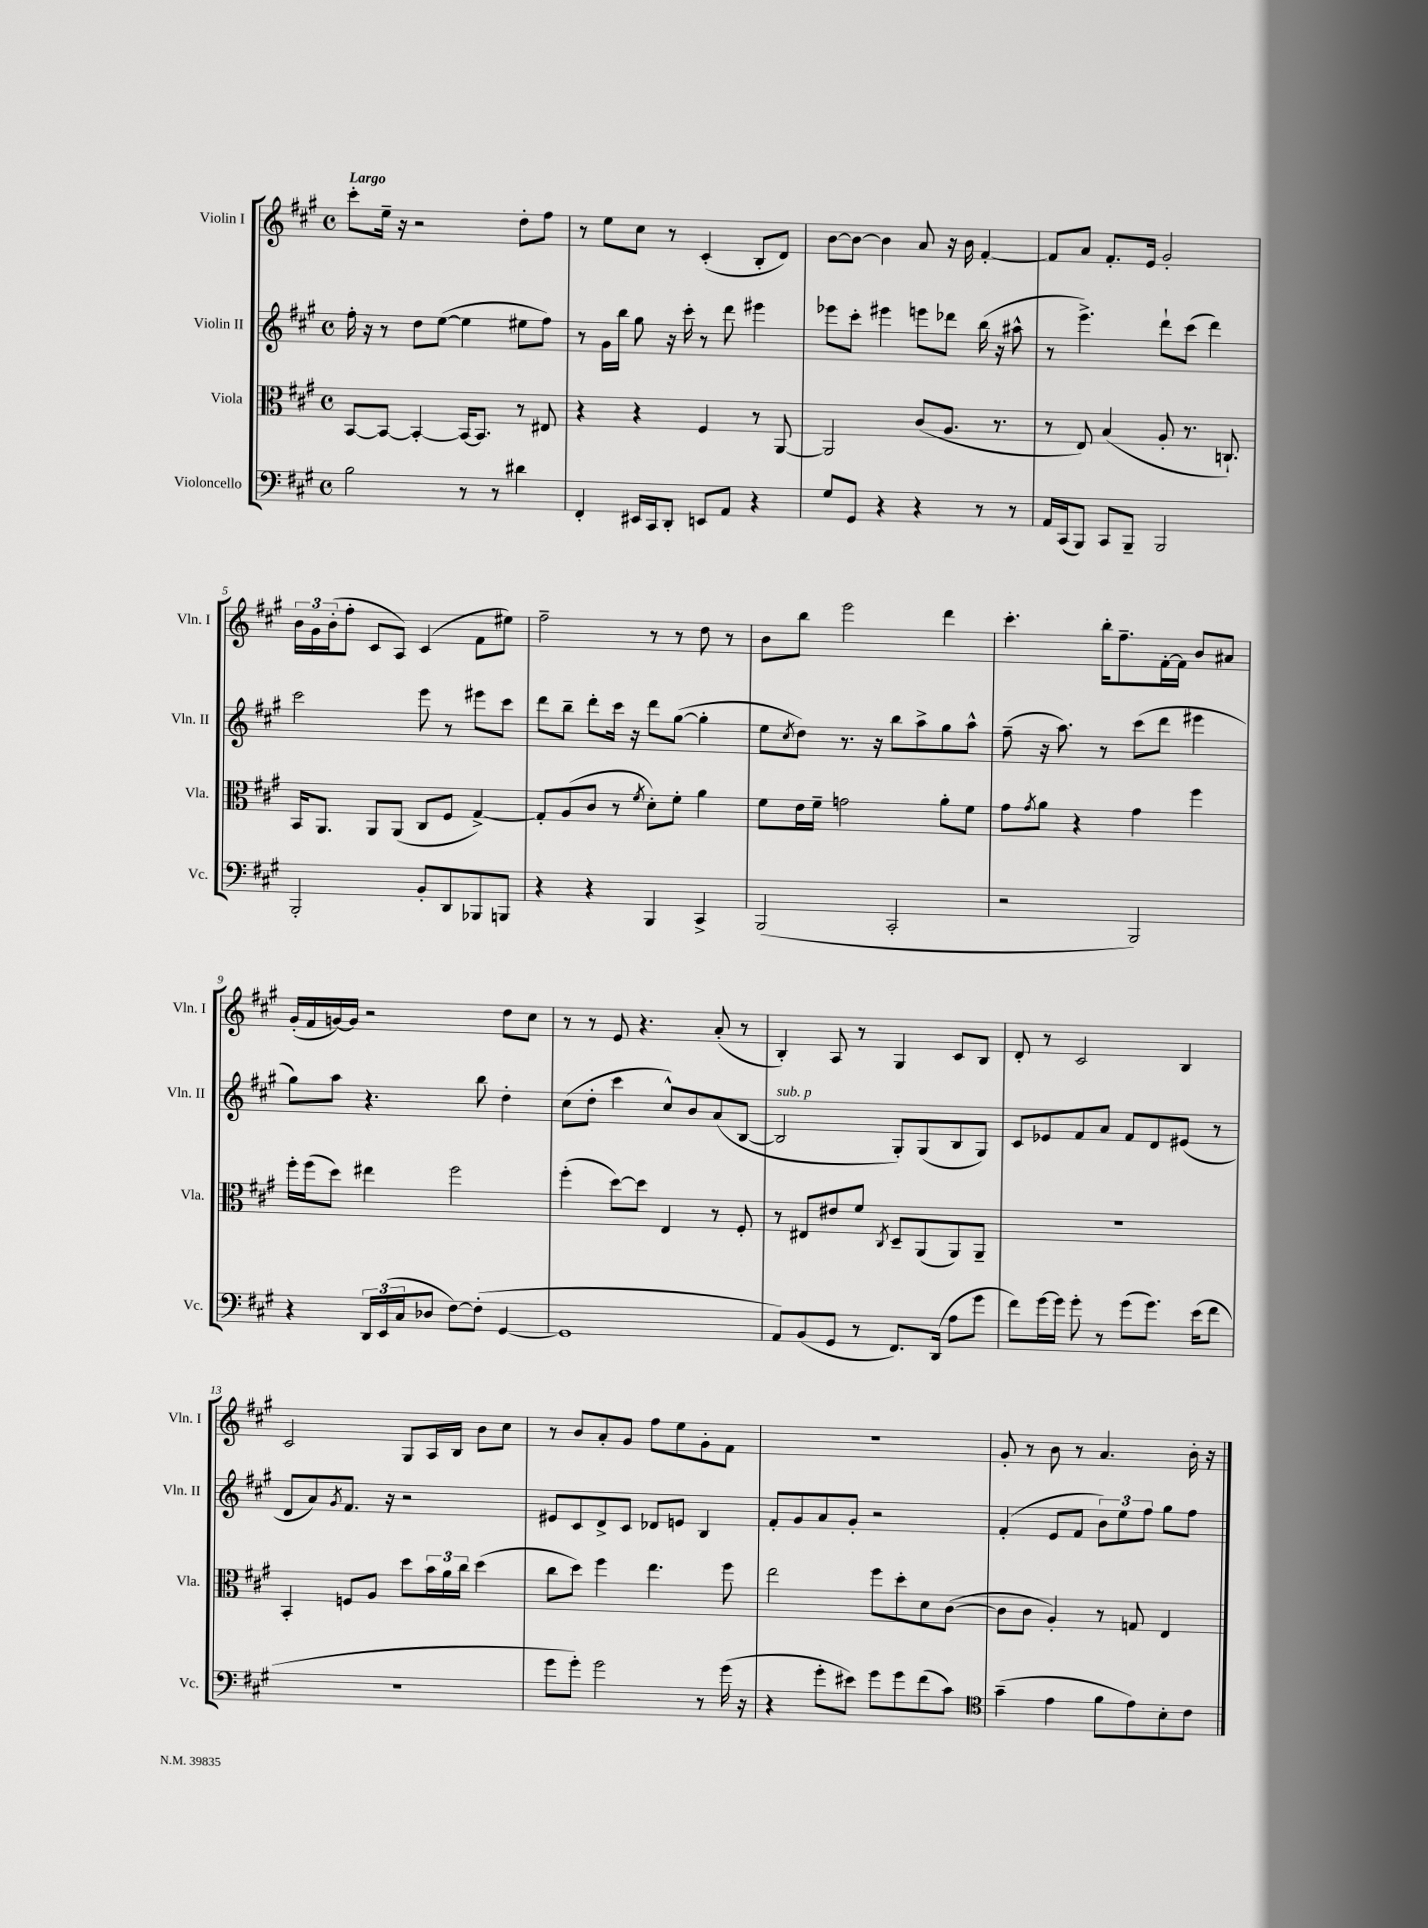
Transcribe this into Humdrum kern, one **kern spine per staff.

**kern	**kern	**kern	**kern
*part4	*part3	*part2	*part1
*staff4	*staff3	*staff2	*staff1
*I"Violoncello	*I"Viola	*I"Violin II	*I"Violin I
*I'Vc.	*I'Vla.	*I'Vln. II	*I'Vln. I
*clefF4	*clefC3	*clefG2	*clefG2
*k[f#c#g#]	*k[f#c#g#]	*k[f#c#g#]	*k[f#c#g#]
*M4/4	*M4/4	*M4/4	*M4/4
*met(c)	*met(c)	*met(c)	*met(c)
=1	=1	=1	=1
!	!	!	!LO:TX:a:B:t=Largo
2B\	[8BB/L	16ff#'\	8ccc#'\L
.	.	16r	.
.	8BB/J_	8r	16ee~\Jk
.	.	.	16r
.	4BB'/_	8dd\L	2r
.	.	([8ee\J	.
8r	16BB/KL_	4ee\]	.
.	8.BB/J]	.	.
8r	.	.	.
4d#X\	8r	8ee#X\L	8dd'\L
.	8E#X/	8ff#\J)	8ff#\J
=2	=2	=2	=2
4FF#'/	4r	8r	8r
.	.	16g#\LL	8ee\L
.	.	16bb\JJ	.
16EE#X/LL	4r	8gg#\	8cc#\J
16CC#/J	.	.	.
8DD'/J	.	16r	8r
.	.	16ccc#'\	.
8EEn/L	4F#/	8r	(4c#'/
8AA/J	.	8ddd\	.
4r	8r	4eee#X\	8B'/L
.	[8AA/	.	8d/J)
=3	=3	=3	=3
8G#/L	2AA/]	8eee-X\L	[8b\L
8GG#/J	.	8ccc#'\J	8b\J_
4r	.	4eee#X\	4b\]
4r	(8c#/L	8eeen\L	8a/
.	8.A/J	8ddd-X\J	16r
.	.	.	16b\
8r	.	(16bb\	[4f#'/
.	8.r	16r	.
8r	.	8aa#X^^\	.
=4	=4	=4	=4
16AA/LL	8r	8r	8f#/L]
(16CC#/J	.	.	.
8BBB/J)	8E/)	4.eee^\)	8a/J
8CC#/L	(4B/	.	8.f#'/L
8BBB~/J	.	.	.
.	.	.	16e/Jk
2BBB/	8A'/	8ddd`\L	2g#'/
.	8.r	(8ccc#\J	.
.	.	4ddd\)	.
.	8.Cn`/)	.	.
!!LO:LB:g=z
=5	=5	=5	=5
2BBB'/	16BB/KL	2ccc#\	24b\LL
.	.	.	24g#\
.	8.AA/J	.	.
.	.	.	(24b'\J
.	.	.	8ff#'\J
.	8AA/L	.	8c#/L
.	(8AA/J	.	8A/J)
8BB'/L	8C#/L	8eee\	(4c#/
8DD/	8F#/J	8r	.
8BBB-X/	[4G#^/)	8eee#X\L	8f#\L
8BBBn/J	.	8ccc#\J	8ee#X\J)
=6	=6	=6	=6
4r	8G#'/L]	8ddd\L	2ff#~\
.	(8A/	8bb~\J	.
4r	8c#/J	8ddd'\L	.
.	8r	16ccc#\Jk	.
.	.	16r	.
.	8qf#/	.	.
4BBB/	8d'\L)	8ddd\L	8r
.	8f#'\J	([8gg#\J	8r
4CC#^/	4a\	4gg#'\]	8dd\
.	.	.	8r
=7	=7	=7	=7
(2BBB/	8f#\L	8ee\L	8b\L
.	.	8qcc#/	.
.	16e\L	8dd\J)	8bb\J
.	16f#~\JJ	.	.
.	2gn\	8.r	2eee\
.	.	16r	.
2CC#'/	.	8bb\L	.
.	.	8aa^\	.
.	8a'\L	8gg#\	4ddd\
.	8f#\J	8aa^^\J	.
=8	=8	=8	=8
2r	8g#\L	(8ff#~\	4.ccc#'\
.	8qg#/	.	.
.	8a\J	16r	.
.	.	8.aa\)	.
.	4r	.	.
.	.	8r	16bb'\KL
.	.	.	8.ff#~\
2BBB/)	4g#\	(8ccc#\L	.
.	.	8ddd\J	[16f#'\L
.	.	.	16f#\JJ]
.	4ff#\	4eee#X\	8b/L
.	.	.	8a#X/J
!!LO:LB:g=z
=9	=9	=9	=9
4r	16ff#'\LL	8gg#\L)	(16g#'/LL
.	(16ff#\J	.	16f#/
.	8dd\J)	8aa\J	[16gn/)
.	.	.	16g/JJ]
24DD/LL	4ee#X\	4.r	2r
(24EE/	.	.	.
24C#/J	.	.	.
8D-X/J	.	.	.
[8F#\L)	2ff#\	.	.
(8F#'\J]	.	8bb\	.
[4GG#/	.	4dd'\	8dd\L
.	.	.	8cc#\J
=10	=10	=10	=10
1GG#]	(4ff#'\	(8cc#\L	8r
.	.	8dd'\J	8r
.	[8dd\L)	4ccc#\	8e/
.	8dd\J]	.	4.r
.	4E/	8cc#^^/L)	.
.	.	8b/	.
.	8r	(8a/	(8a'/
.	8F#'/	[8B/J	8r
=11	=11	=11	=11
!	!	!LO:TX:a:i:t=sub. p	!
8AA/L)	8r	2B/]	4B'/)
(8BB/	8E#X/L	.	.
8GG#/J	8e#X/	.	8A/
8r	8f#/J	.	8r
.	8qC#/	.	.
8.FF#/L)	8D~/L	8G#'/L)	4G#/
.	(8AA/	(8G#/	.
(16DD/Jk	.	.	.
8A\L	8AA/)	8B/	8c#/L
8g#\J	8AA~/J	8G#/J)	8B/J
=12	=12	=12	=12
8f#\L)	1r	8c#/L	8d'/
[16g#\L	.	8e-X/	8r
16g#\JJ]	.	.	.
8g#'\	.	8f#/	2c#/
8r	.	8a/J	.
(8g#\L	.	8f#/L	.
8.g#\J)	.	8d/	.
.	.	(8e#X/J	4B/
(16e\KL	.	.	.
8f#\J	.	8r	.
!!LO:LB:g=z
=13	=13	=13	=13
1r	4BB'/	8d/L	2c#/
.	.	8a/)	.
.	.	8qg#/	.
.	8Fn/L	8.f#/J	.
.	8A/J	.	.
.	.	16r	.
.	8dd\L	2r	8G#/L
.	24b\L	.	16A/L
.	24a\	.	.
.	.	.	16B/JJ
.	24cc#\JJ	.	.
.	(4dd\	.	8b\L
.	.	.	8cc#\J
=14	=14	=14	=14
8g#\L	8cc#\L	8e#X/L	8r
8g#'\J)	8dd\J)	8c#/	8b/L
2g#\	4ff#\	8d^/	8a'/
.	.	8c#/J	8g#/J
.	4.ee\	8d-X/L	8ff#\L
.	.	8en/J	8ee\
8r	.	4B/	8g#'\
(16g#\	8ff#\	.	8f#\J
16r	.	.	.
=15	=15	=15	=15
4r	2ee\	8f#'/L	1r
.	.	8g#/	.
8g#'\L	.	8a/	.
8e#X\J)	.	8g#'/J	.
8g#\L	8ff#\L	2r	.
8g#\	8dd'\	.	.
(8f#\	8d\	.	.
8c#\J)	([8c#\J	.	.
=16	=16	=16	=16
*clefC4	*	*	*
(4g#~\	8c#\L]	(4f#'/	8g#'/
.	8c#\J	.	8r
4e\	4A'/)	8e/L	8b\
.	.	8f#/J	8r
8f#\L	8r	12b\L)	4.a/
.	.	12ee\	.
8e\)	8Gn/	.	.
.	.	12ff#\J	.
8B'\	4E/	8gg#\L	.
8c#\J	.	8ff#\J	16b'\
.	.	.	16r
==	==	==	==
*-	*-	*-	*-
